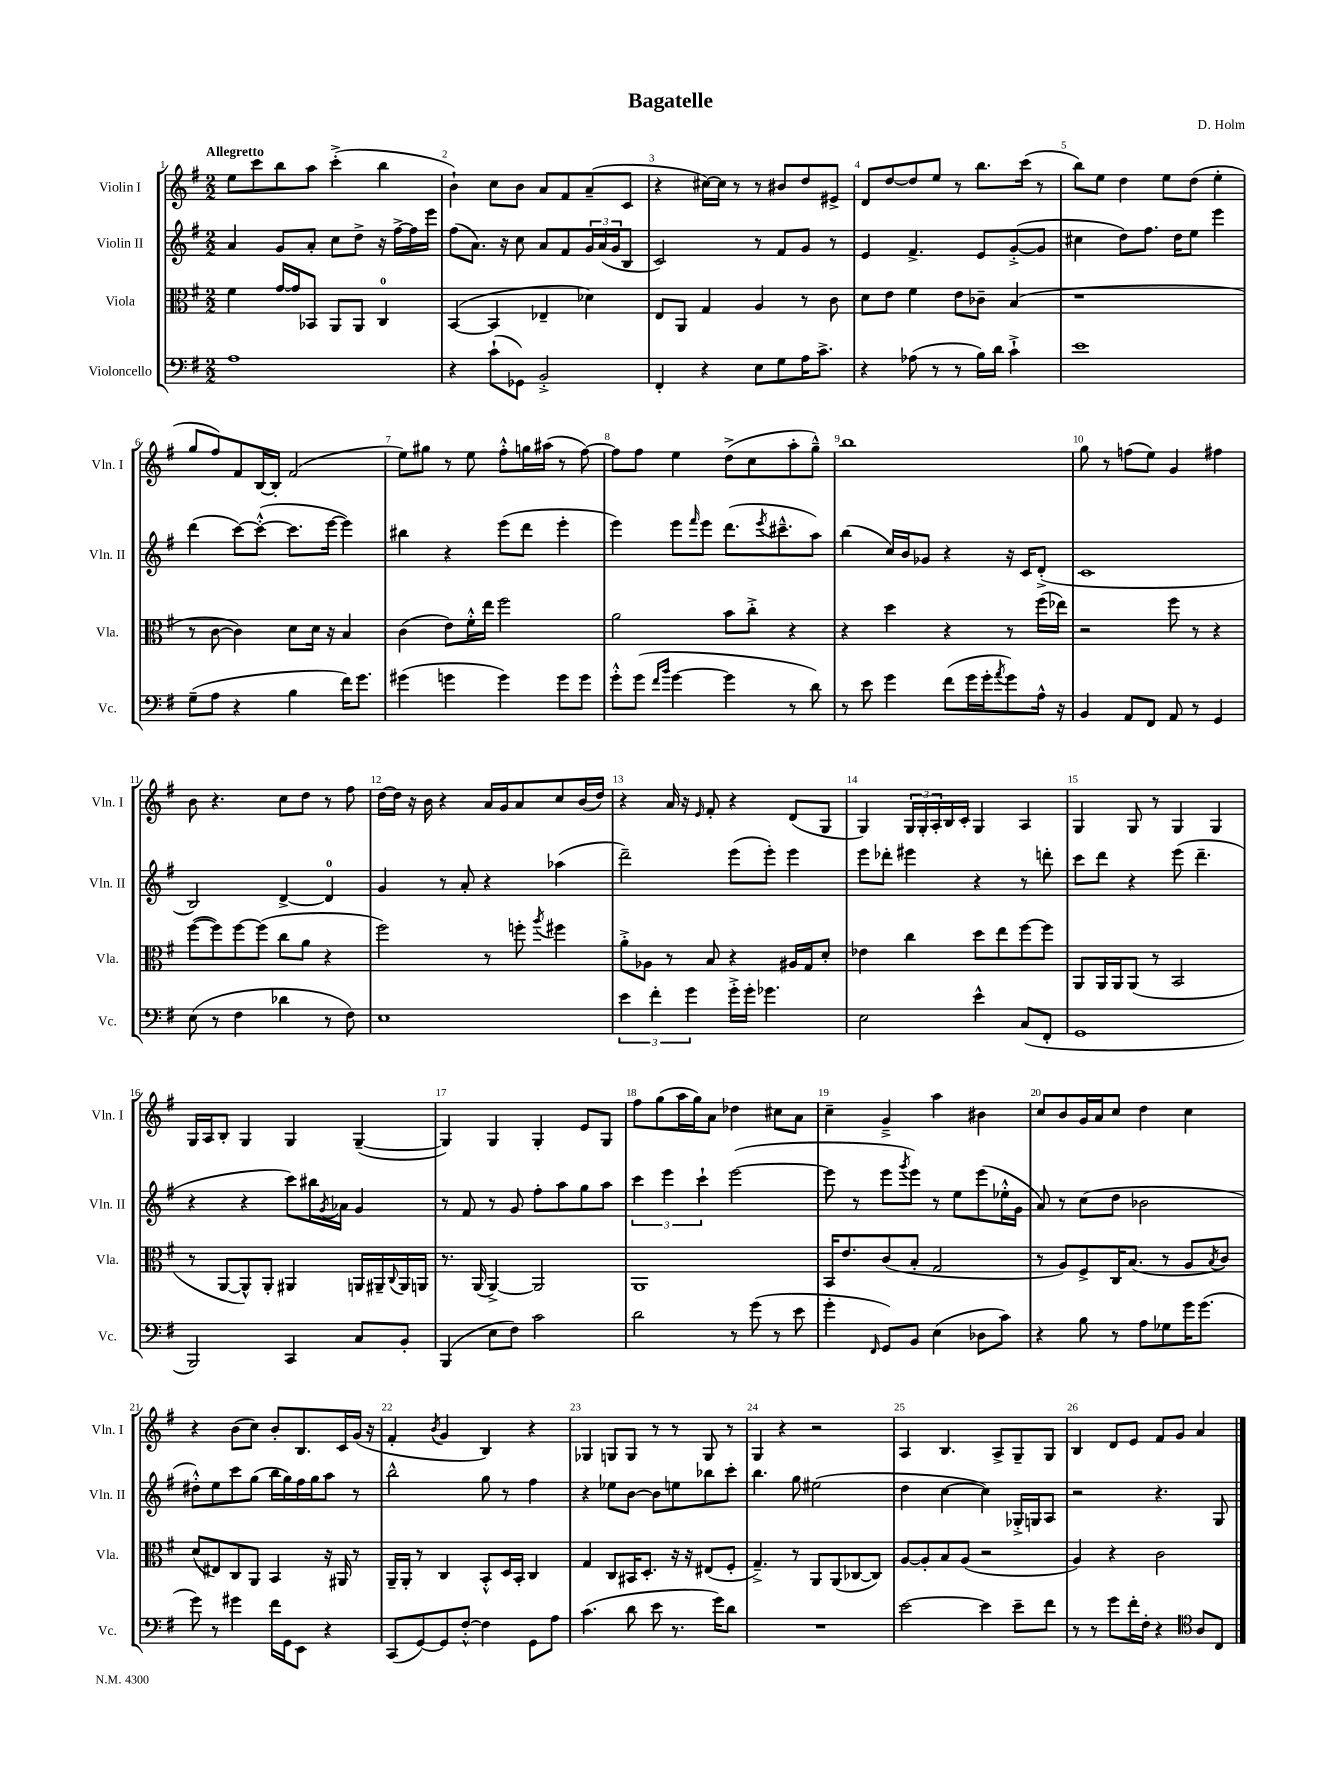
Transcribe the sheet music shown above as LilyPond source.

\header { title = "Bagatelle" composer = "D. Holm" }
<<
\new StaffGroup <<
\new Staff = "s0" \with { instrumentName = "Violin I" shortInstrumentName = "Vln. I" } {
    \clef treble \key g \major \numericTimeSignature \time 2/2 \tempo "Allegretto"
    e''8 c'''8 b''8 a''8 c'''4-.->( b''4 |
    b'4-!) c''8 b'8 a'8 fis'8 a'8--( c'8 |
    r4 cis''16~) cis''16 r8 r8 bis'8 d''8 eis'8-> |
    d'8 d''8~ d''8 e''8 r8 b''8. c'''16( r8 |
    b''8) e''8 d''4 e''8 d''8( e''4-. |
    g''8 fis''8) fis'8 b16~ b16-. fis'2( |
    e''8) gis''8 r8 e''8 fis''8-.-^ g''16 ais''16( r8 fis''8~) |
    fis''8 fis''8 e''4 d''8->( c''8 a''8-. g''8---^) |
    b''1 |
    g''8 r8 f''8( e''8) g'4 fis''4 |
    b'8 r4. c''8 d''8 r8 fis''8 |
    d''16~ d''16 r16 b'16 r4 a'16 g'16 a'8 c''8 b'16( d''16) |
    r4 a'16 r16 \grace { e'16 } fis'8-. r4 d'8( g8 |
    g4) \tuplet 3/2 { g16 g16-. a16-. } b16 c'16-. g4 a4 |
    g4 g8 r8 g4 g4 |
    g16 a16 b8-. g4 g4 g4~--( |
    g4) g4 g4-. e'8 g8 |
    fis''8 g''8( a''16 g''16) a'8 des''4 cis''8 a'8 |
    c''4-- g'4---> a''4 bis'4 |
    c''8 b'8 g'16 a'16 c''8 d''4 c''4 |
    r4 b'8( c''8) b'8-. b8. c'16 g'16( r16 |
    fis'4-. \acciaccatura { b'8 } g'4 b4) r4 |
    ges4 g8 g8 r8 r8 g8 r8 |
    g4 r4 r2 |
    a4 b4. a8-> g8-- g8 |
    b4 d'8 e'8 fis'8 g'8 a'4 \bar "|." |
}
\new Staff = "s1" \with { instrumentName = "Violin II" shortInstrumentName = "Vln. II" } {
    \clef treble \key g \major \numericTimeSignature \time 2/2
    a'4 g'8 a'8-. c''8 d''8-> r16 fis''16~-> fis''16 e'''16 |
    fis''8( a'8.) r16 c''8 a'8 fis'8 \tuplet 3/2 { g'16 a'16( g'16 } b8 |
    c'2) r8 fis'8 g'8 r8 |
    e'4 fis'4.-> e'8 g'8~-.->( g'8 |
    cis''4 d''8) fis''8. d''16 e''8 e'''4 |
    d'''4( c'''8~) c'''8~-.-^( c'''8. e'''16~ e'''4) |
    bis''4 r4 e'''8( d'''8 e'''4-. |
    e'''4) e'''8 \grace { fis'''16 } e'''8 d'''8.( \acciaccatura { e'''8 } cis'''8.---^ a''8) |
    b''4( c''16) b'16 ges'8 r4 r16 c'16 d'8-.->( |
    c'1 |
    b2) d'4~-> d'4-0 |
    g'4 r8 a'8-. r4 aes''4( |
    d'''2--) e'''8( e'''8-.) e'''4 |
    e'''8 des'''8-. eis'''4 r4 r8 d'''8-. |
    c'''8 d'''8 r4 e'''8( d'''4.-- |
    r4 r4 c'''8) bis''16 \acciaccatura { g'8 } aes'16 g'4 |
    r8 fis'8 r8 g'8 fis''8-. a''8 g''8 a''8 |
    \tuplet 3/2 { c'''4 e'''4 c'''4-! } e'''2~( |
    e'''8 r8 e'''8 \acciaccatura { g'''8 } e'''8) r8 e''8 e'''8( ees''16-.-^ g'16 |
    a'8) r8 c''8( d''8 bes'2 |
    dis''8-.-^) e''8 c'''8 g''8( b''16 g''16) fis''16 g''16 a''8 r8 |
    b''2-^ g''8 r8 fis''4 |
    r4 ees''8 b'8~ b'8 e''8 bes''8 c'''8-. |
    b''4. g''8 eis''2( |
    d''4 c''4~ c''4) ges16-.-> g16 a8 |
    r2 r4. g8 \bar "|." |
}
\new Staff = "s2" \with { instrumentName = "Viola" shortInstrumentName = "Vla." } {
    \clef alto \key g \major \numericTimeSignature \time 2/2
    fis'4 g'16~ g'16 bes,8 a,8 a,8 c4-0 |
    b,4~( b,4 ees4-- des'4) |
    e8 a,8 g4 a4 r8 c'8 |
    d'8 e'8 fis'4 e'8 ces'8-- b4( |
    r1 |
    r8 c'8~ c'4) d'8 d'16 r16 b4 |
    c'4( e'8) fis'16-.-^ e''16 fis''2 |
    a'2 b'8 c''8-.-> r4 |
    r4 d''4 r4 r8 fis''16( ees''16) |
    r2 fis''8 r8 r4 |
    fis''8~( fis''8) fis''8~ fis''8( c''8 a'8 r4 |
    fis''2) r8 f''8-. \acciaccatura { a''8 } fis''4 |
    a'8-.-> aes8 r8 b8 r4 ais16 g16 d'8-. |
    ees'4 c''4 d''8 e''8 fis''8~ fis''8 |
    a,8 a,16 a,16 a,8( r8 b,2 |
    r8 a,8~ a,8-^) a,8-. ais,4 a,16 ais,16-- \appoggiatura { c8 } ais,16 a,16 |
    r8. a,16( a,4~->) a,2 |
    a,1 |
    b,16 e'8. c'8( b8-. g2 |
    r8 a8) fis8-> c16 b8.( r8 a8 \acciaccatura { b8 } c'8) |
    d'8( eis8) c8 a,8 b,4 r16 ais,16 r8 |
    a,16-- a,16-. r8 c4 b,8-.-^ d16 b,16-. c4 |
    g4 c8 bis,16 d8.-. r16 r16 eis8( fis8-. |
    g4.--->) r8 a,8 a,8( ces8~ ces8) |
    a8~ a8-. b8 a8( r2 |
    a4) r4 c'2 \bar "|." |
}
\new Staff = "s3" \with { instrumentName = "Violoncello" shortInstrumentName = "Vc." } {
    \clef bass \key g \major \numericTimeSignature \time 2/2
    a1 |
    r4 c'8-!( ges,8) b,2-.-> |
    fis,4-. r4 e8 g8 a16 c'8.-> |
    r4 aes8( r8 r8 b16) d'16 c'4-!-> |
    e'1 |
    g8--( a8 r4 b4 fis'16) g'8. |
    gis'4( g'4 g'4) g'8 g'8 |
    g'8-.-^ g'8( \grace { fis'16 b'16 } g'4~ g'4 r8 d'8) |
    r8 e'8 g'4 fis'8( g'16 g'16-. \acciaccatura { a'8 } g'8) a16-^ r16 |
    b,4 a,8 fis,8 a,8 r8 g,4 |
    e8( r8 fis4 des'4 r8 fis8) |
    e1 |
    \tuplet 3/2 { e'4 fis'4-. g'4 } g'16-.-> g'16-. ges'4. |
    e2 e'4-^ c8( fis,8-. |
    g,1 |
    b,,2) c,4 c8 b,8-. |
    b,,4( e8 fis8) c'2 |
    d'2 r8 g'8( r8 e'8 |
    g'4-. \grace { fis,16 } g,8) b,8 e4( des8 c'8) |
    r4 b8 r8 a8 ges8 g'16 g'8.( |
    g'8) r8 gis'4 fis'16 g,16 e,8 r4 |
    c,8( g,8~) g,8 fis8~-.-^ fis4 g,8 a8 |
    c'4.( d'8 e'8 r8. g'16) d'8 |
    R1 |
    e'2~ e'4 e'8-- fis'8 |
    r8 r8 g'8 fis'16-. fis16-. r4 \clef tenor a8 c8 \bar "|." |
}
>>
>>
\layout { \context { \Score \override BarNumber.break-visibility = ##(#f #t #t) barNumberVisibility = #all-bar-numbers-visible } }
